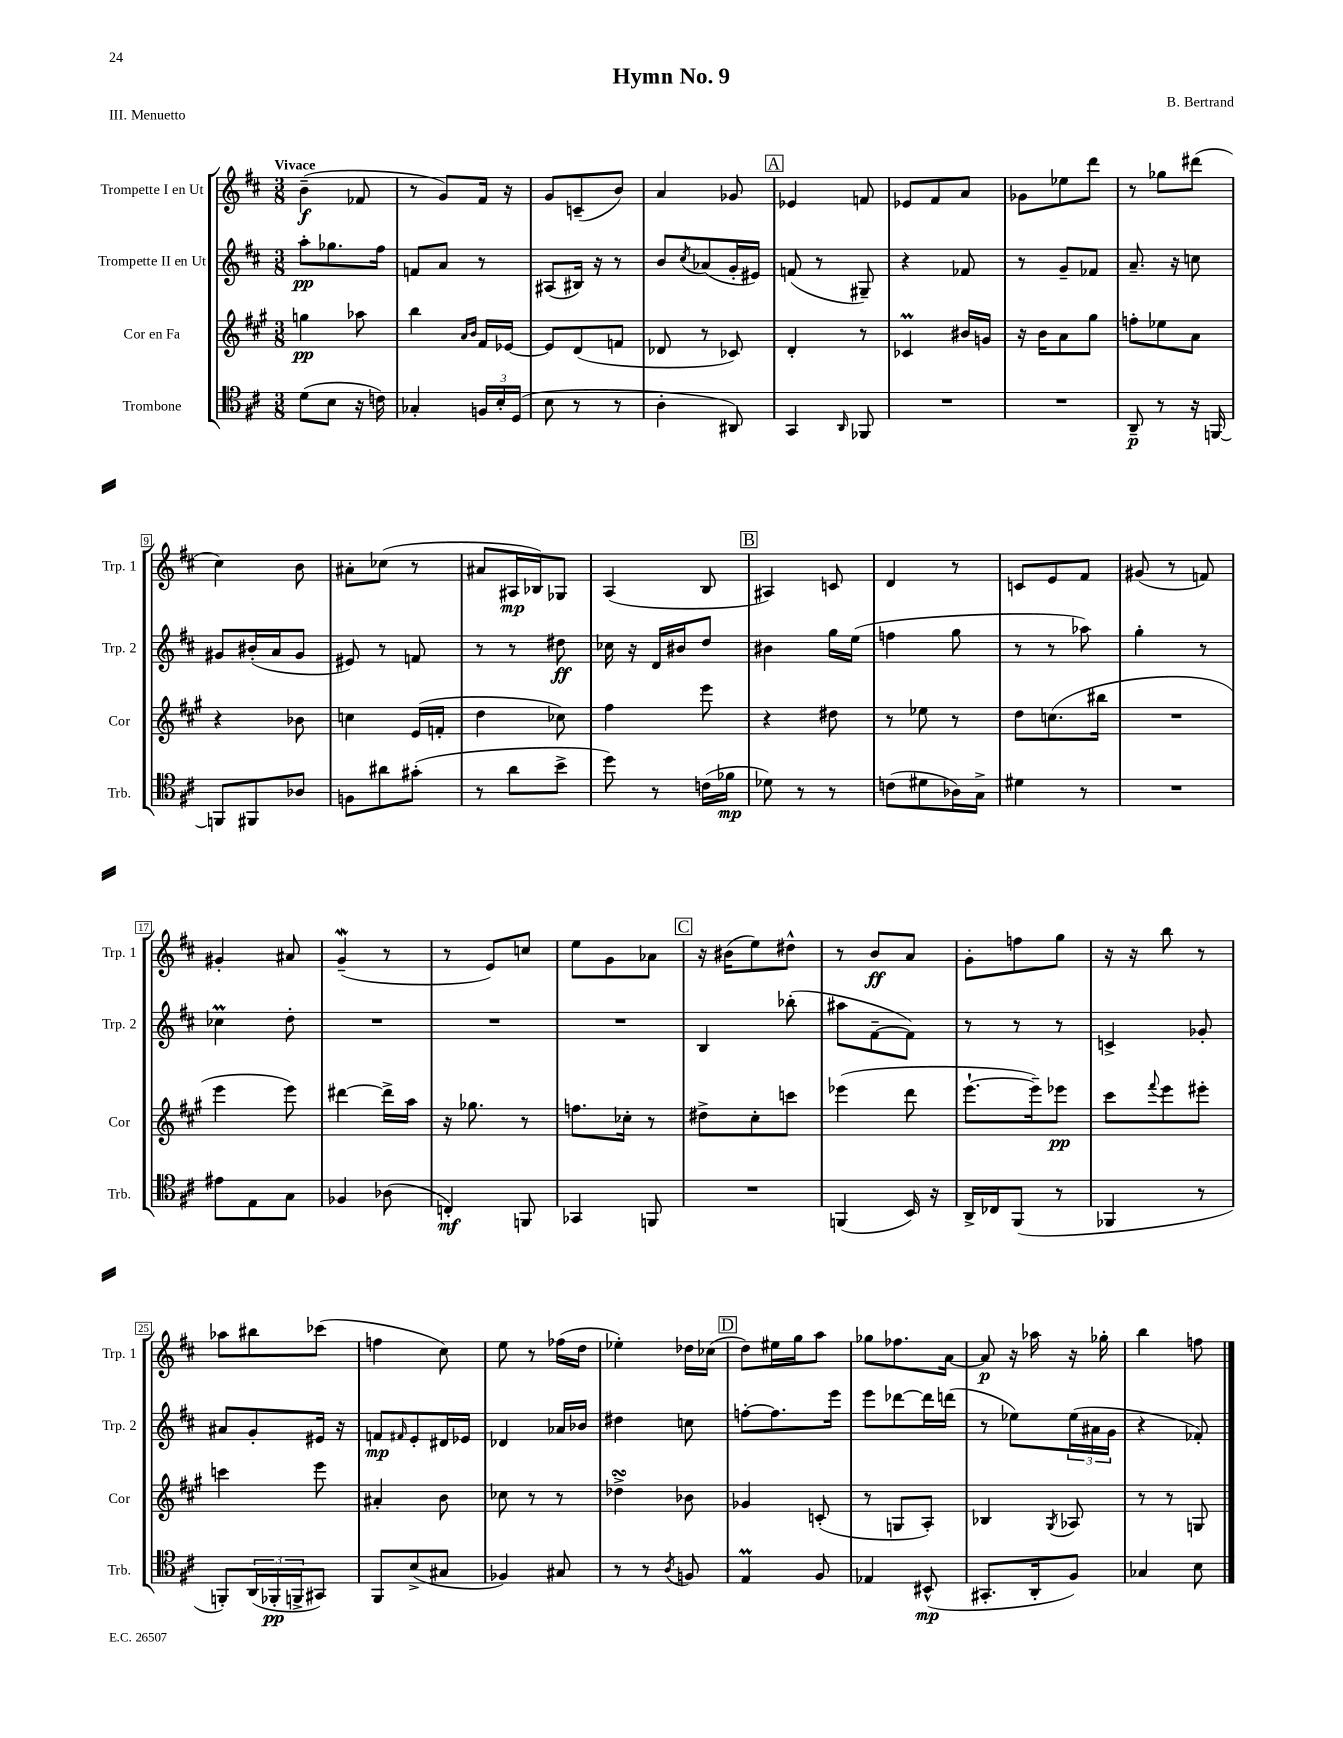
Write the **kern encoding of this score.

**kern	**kern	**kern	**kern
*staff4	*staff3	*staff2	*staff1
*clefC4	*clefG2	*clefG2	*clefG2
*k[f#c#]	*k[f#c#g#]	*k[f#c#]	*k[f#c#]
*M3/8	*M3/8	*M3/8	*M3/8
(8d	4gg	8aa'	(4b~
8B	.	8.gg-	.
16r	8aa-	.	8f-
16c)	.	16ff#	.
=	=	=	=
4G-'	4bb	8f	8r
.	.	8a	8g)
.	16qqa	.	.
.	16qqb	.	.
24F	16f#	8r	16f#
24B'	.	.	.
.	[16e-	.	16r
(24D	.	.	.
=	=	=	=
8B	8e-]	(8A#	8g
8r	(8d	16B#)	(8c~
.	.	16r	.
8r	8f	8r	8b)
=	=	=	=
4A'	8d-	8b	4a
.	.	8qcc#	.
.	8r	(8a-	.
8AA#)	8c-)	16g'	8g-
.	.	16e#)	.
=	=	=	=
4GG	4d'	(8f	4e-
.	.	8r	.
16qqAA	.	.	.
8FF-	8r	8G#~)	8f
=	=	=	=
4.r	4c-	4r	8e-
.	.	.	8f#
.	16b#	8f-	8a
.	16g	.	.
=	=	=	=
4.r	16r	8r	8g-
.	16b	.	.
.	8a	8g~	8ee-
.	8gg#	8f-	8ddd
=	=	=	=
8AA~	8ff'	8.a~	8r
8r	8ee-	.	8gg-
.	.	16r	.
16r	8a	8cc	(8ddd#
[16FF	.	.	.
=	=	=	=
8FF]	4r	8g#	4cc#)
8FF#	.	(16b#'	.
.	.	16a	.
8A-	8b-	8g#	8b
=	=	=	=
8F	4cc	8e#)	8a#'
8a#	.	8r	(8cc-
(8g#'	(16e	8f	8r
.	16f'	.	.
=	=	=	=
8r	4dd	8r	8a#
8a	.	8r	16A#
.	.	.	16B-)
8b^	8cc-)	8dd#	8G-
=	=	=	=
8dd)	4ff#	16cc-	(4A
.	.	16r	.
8r	.	16d	.
.	.	16b#	.
(16c	8eee	8dd	8B
16f-	.	.	.
=	=	=	=
8d-)	4r	4b#	4A#)
8r	.	.	.
8r	8dd#	16gg	8c
.	.	(16ee	.
=	=	=	=
(8c	8r	4ff	4d
8d#	8ee-	.	.
16A-)	8r	8gg	8r
16G^	.	.	.
=	=	=	=
4d#	8dd	8r	8c
.	(8.cc	8r	8e
8r	.	8aa-)	8f#
.	16bb#	.	.
=	=	=	=
4.r	4.r	4gg'	(8g#
.	.	.	8r
.	.	8r	8f)
=	=	=	=
8e#	4eee	4cc-	4g#'
8E	.	.	.
8G	8eee)	8dd'	8a#
=	=	=	=
4F-	[4ddd#	4.r	(4g~
(8A-	16ddd#^]	.	8r
.	16aa	.	.
=	=	=	=
4C')	16r	4.r	8r
.	8.gg-	.	.
.	.	.	8e)
8FF	8r	.	8cc
=	=	=	=
4GG-	8.ff	4.r	8ee
.	.	.	8g
.	16cc-'	.	.
8FF	8r	.	8a-
=	=	=	=
4.r	8dd#^	4B	16r
.	.	.	(16b#
.	8cc#'	.	8ee)
.	8ccc	(8bb-'	8dd#^^
=	=	=	=
(4FF	(4eee-	8aa#	8r
.	.	[8f#~	8b
16BB)	8ddd	8f#])	8a
16r	.	.	.
=	=	=	=
16AA^	[8.eee`	8r	8g'
16C-	.	.	.
(8FF#	.	8r	8ff
.	16eee~])	.	.
8r	8eee-	8r	8gg
=	=	=	=
4FF-	8ccc#	4c^	16r
.	.	.	16r
.	8qqfff#	.	.
.	8eee	.	8bb
8r	8eee#'	8g-'	8r
=	=	=	=
8FF')	4ccc	8a#	8aa-
(24AA	.	8g'	8bb#
24FF-'	.	.	.
24FF^	.	.	.
8GG#)	8eee	16e#	(8ccc-
.	.	16r	.
=	=	=	=
8FF#	4a#'	8f	4ff
.	.	16qqf#	.
(8B^	.	8e'	.
8G#	8b	16d#	8cc#)
.	.	16e-	.
=	=	=	=
4F-)	8cc-	4d-	8ee
.	8r	.	8r
8G#	8r	16a-	(16ff-
.	.	16b-	16dd
=	=	=	=
8r	4dd-^	4dd#	4ee-')
8r	.	.	.
8qA	.	.	.
8F	8b-	8cc	16dd-
.	.	.	(16cc-
=	=	=	=
4E	4g-	[8ff'	8dd)
.	.	8.ff]	16ee#
.	.	.	16gg
8F#	(8c'	.	8aa
.	.	16eee	.
=	=	=	=
4E-	8r	8eee	8gg-
.	8G	[8ddd-	8.ff-
(8BB#^^	8A')	16ddd-]	.
.	.	(16ddd	[16a
=	=	=	=
8.GG#'	4B-	8r	8a]
.	.	8ee-)	16r
16AA'	.	.	16aa-
.	8qG#	.	.
8F#)	8A-	(24ee-	16r
.	.	24a#	.
.	.	.	16gg-'
.	.	24g	.
=	=	=	=
4G-	8r	4r	4bb
.	8r	.	.
8B	8G	8f-')	8ff
==	==	==	==
*-	*-	*-	*-
